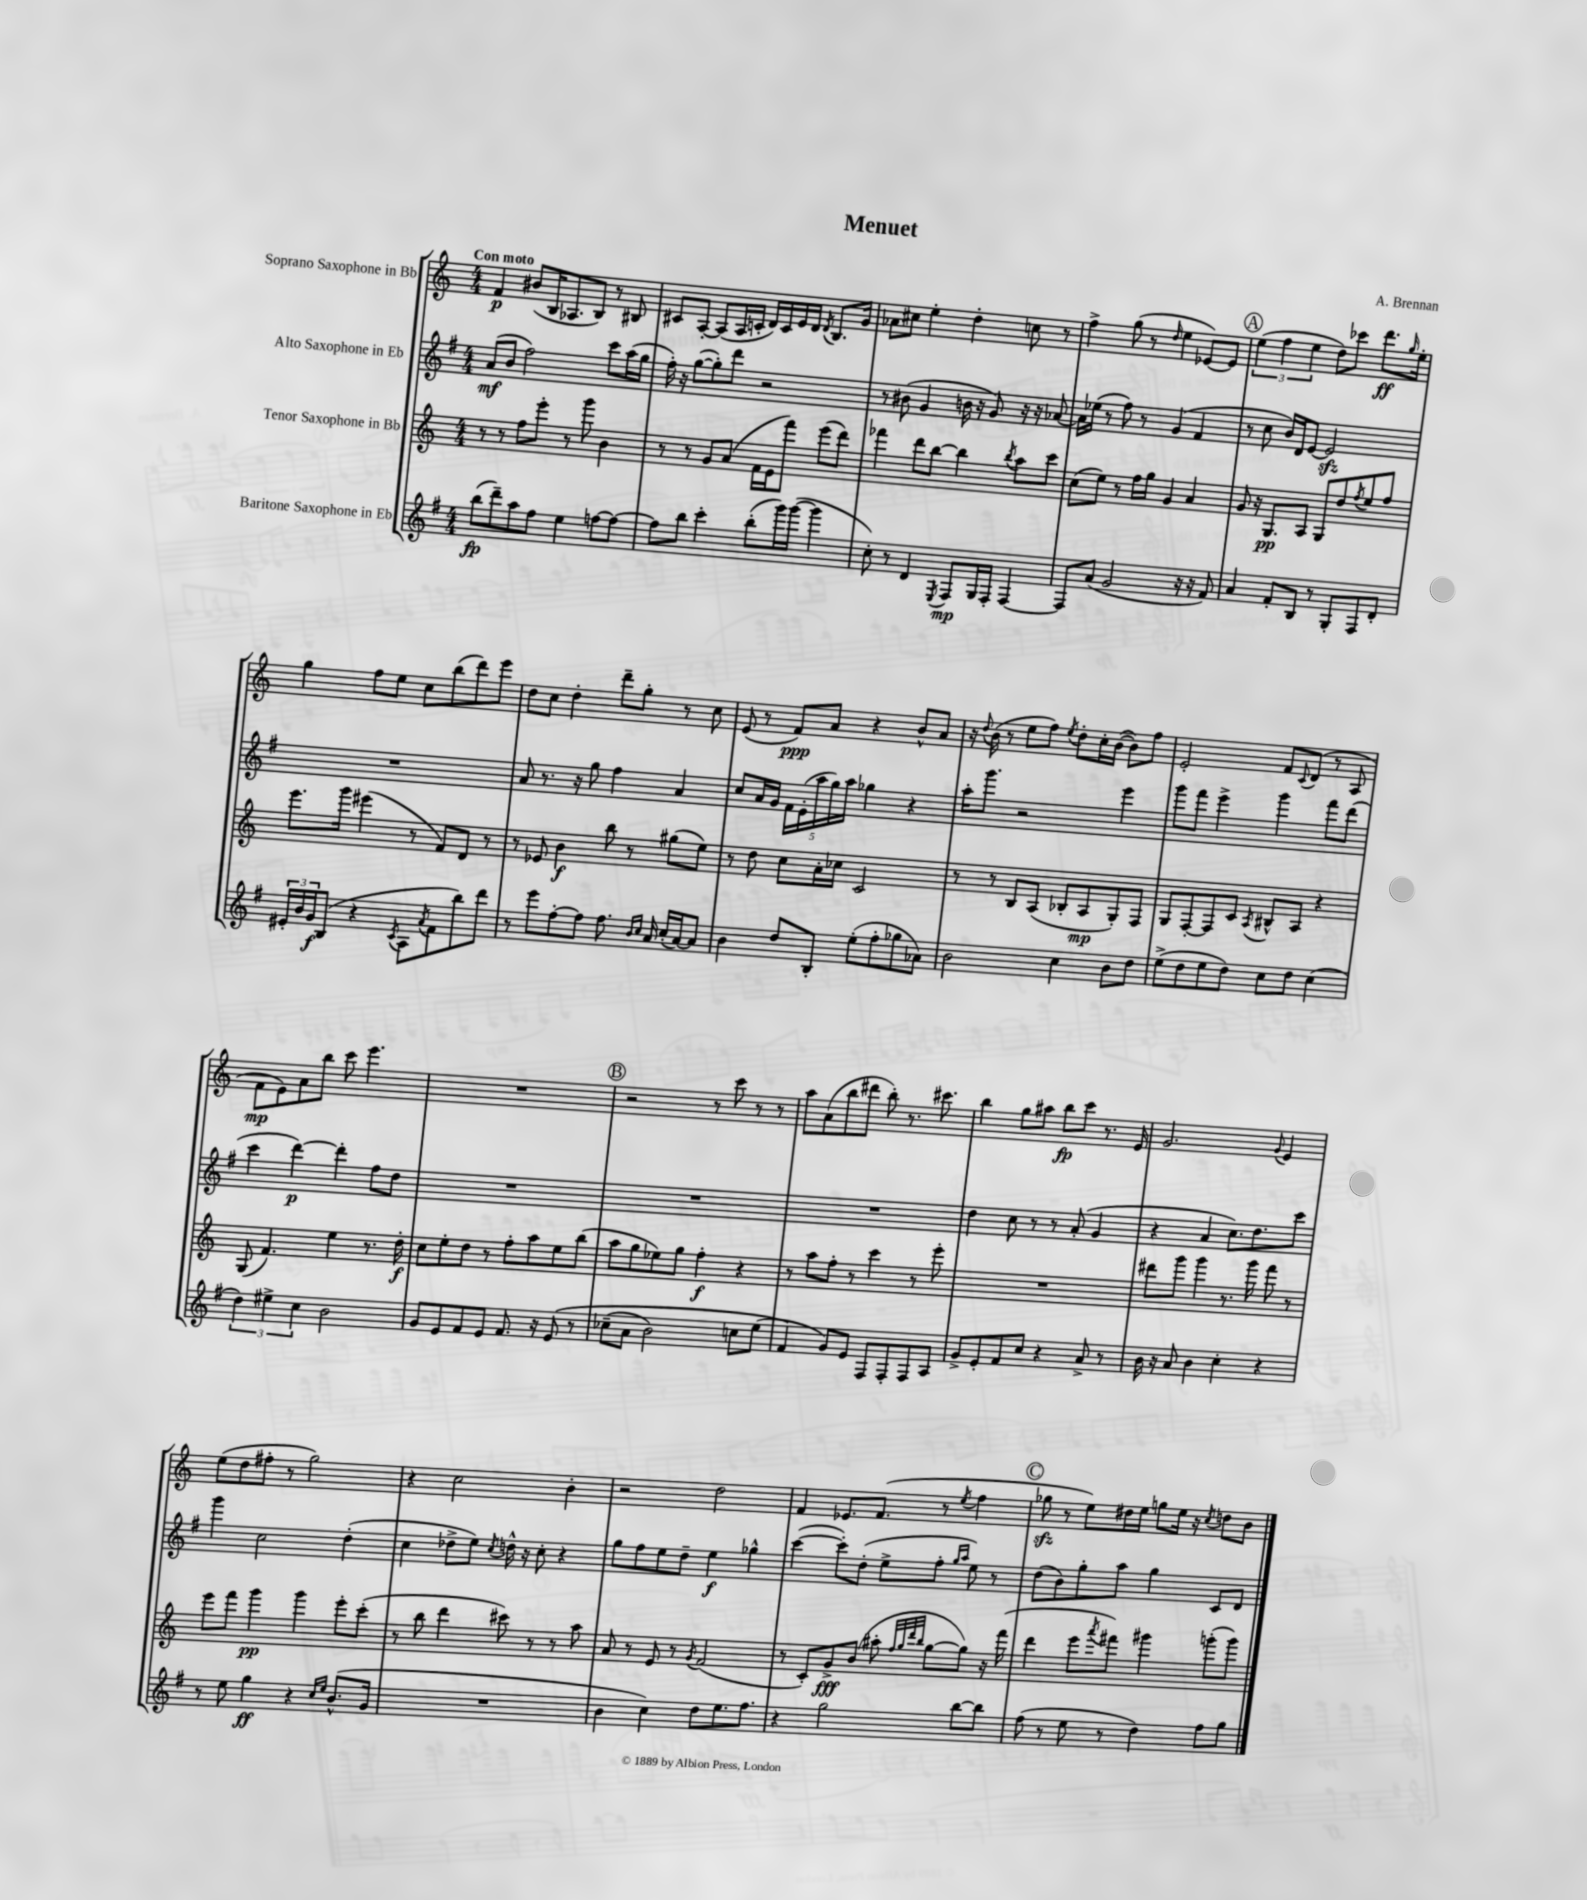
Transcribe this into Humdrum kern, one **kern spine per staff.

**kern	**dynam	**kern	**dynam	**kern	**dynam	**kern	**dynam
*part4	*part4	*part3	*part3	*part2	*part2	*part1	*part1
*staff4	*staff4	*staff3	*staff3	*staff2	*staff2	*staff1	*staff1
*I"Baritone Saxophone in Eb	*	*I"Tenor Saxophone in Bb	*	*I"Alto Saxophone in Eb	*	*I"Soprano Saxophone in Bb	*
*clefG2	*	*clefG2	*	*clefG2	*	*clefG2	*
*k[f#]	*	*k[]	*	*k[f#]	*	*k[]	*
*M4/4	*	*M4/4	*	*M4/4	*	*M4/4	*
=1	=1	=1	=1	=1	=1	=1	=1
!	!	!	!	!	!	!LO:TX:a:B:t=Con moto	!
(8bb\L	fp	8r	.	(8a/L	mf	4f/	p
8ddd~\)	.	8r	.	8b/J	.	.	.
8aa\	.	8ff\L	.	2ff#\)	.	(8b#X/L	.
8ff#\J	.	8eee'\J	.	.	.	16B/K	.
.	.	.	.	.	.	8.A-X/	.
4ee\	.	8r	.	.	.	.	.
.	.	8ggg\	.	.	.	8B/J)	.
[8ffn\L	.	4b\	.	8ccc\L	.	8r	.
8ff\J_	.	.	.	(16aa\L	.	8B#X/	.
.	.	.	.	16gg\JJ	.	.	.
=2	=2	=2	=2	=2	=2	=2	=2
8ff\L]	.	8r	.	16ff#'\)	.	8c#X/L	.
.	.	.	.	16r	.	.	.
8bb\J	.	8r	.	([8gg\L	.	[8A'/J	.
4ccc'\	.	8g/L	.	8gg'\])	.	(8A/L]	.
.	.	(8a/J	.	8ddd\J	.	16A/L	.
.	.	.	.	.	.	16cn'/JJ	.
(8bb'\L	.	16f\LL	.	2r	.	16d/LL)	.
.	.	16e\J	.	.	.	16c/	.
16ggg\L)	.	8fff\J)	.	.	.	16e/	.
([16ggg\JJ	.	.	.	.	.	16d/JJ	.
.	.	.	.	.	.	8qd/	.
4ggg\]	.	(8eee\L	.	.	.	8.B/L	.
.	.	8ddd\J)	.	.	.	.	.
.	.	.	.	.	.	16g/Jk	.
=3	=3	=3	=3	=3	=3	=3	=3
8cc'\)	.	4fff-X\	.	8r	.	8a-X\L	.
8r	.	.	.	(8b#X\	.	8cc#X\J	.
4d/	.	8ddd\L	.	4g/	.	4ee'\	.
.	.	[8bb\J	.	.	.	.	.
8qE/	.	.	.	.	.	.	.
8F#/L	mp	4bb\]	.	16bn\	.	4dd'\	.
.	.	.	.	16r	.	.	.
16G/L	.	.	.	8g/)	.	.	.
16F#'/JJ	.	.	.	.	.	.	.
.	.	8qbb/	.	.	.	.	.
[4F#/	.	8aa\L	.	16r	.	8ccn\	.
.	.	.	.	16r	.	.	.
.	.	8ccc\J	.	[8a-X/	.	8r	.
=4	=4	=4	=4	=4	=4	=4	=4
8F#/L]	.	(8cc\L	.	16a-\LL]	.	4ff^\	.
.	.	.	.	(16ee-X\JJ	.	.	.
(8a/J	.	8ee\J)	.	8r	.	.	.
2g/	.	8r	.	8ff#\)	.	(8gg\	.
.	.	16ff\LL	.	8r	.	8r	.
.	.	16gg\JJ	.	.	.	.	.
.	.	.	.	.	.	16qqdd/	.
.	.	4g/	.	(4g/	.	4ee\	.
16r	.	4a/	.	4f#/	.	[8e-X/L)	.
16r	.	.	.	.	.	.	.
8f#/)	.	.	.	.	.	8e-/J]	.
!!LO:REH:place=s1:t=A
=5	=5	=5	=5	=5	=5	=5	=5
4a/	.	8g/	.	8r	.	(6ee\	.
.	.	16r	.	8cc\	.	.	.
.	.	.	.	.	.	6ff\	.
.	.	8.G/L	pp	.	.	.	.
8f#'/L	.	.	.	16b/LL)	.	.	.
.	.	.	.	16d/J	.	.	.
.	.	.	.	.	.	6ee\	.
8B/J	.	8A/J	.	[8e/J	.	.	.
8r	.	8G/L	.	2ezz/]	.	8dd\L)	.
8G'/L	.	8dd/	.	.	.	8ccc-X\J	.
.	.	8qff/	.	.	.	.	.
8F#/	.	8ee/	.	.	.	8.ddd\L	ff
8d'/J	.	8ff/J	.	.	.	.	.
.	.	.	.	.	.	16qqgg/	.
.	.	.	.	.	.	16ee'\Jk	.
!!LO:LB:g=z
=6	=6	=6	=6	=6	=6	=6	=6
24e#X'/LL	.	8.eee\L	.	1r	.	4gg\	.
24b/	.	.	.	.	.	.	.
24g/J	f	.	.	.	.	.	.
(8B/J	.	.	.	.	.	.	.
.	.	16ggg\Jk	.	.	.	.	.
4r	.	(4eee#X\	.	.	.	8ff\L	.
.	.	.	.	.	.	8ee\J	.
8qc/	.	.	.	.	.	.	.
8A\L	.	8r	.	.	.	8cc\L	.
8qa/	.	.	.	.	.	.	.
8f#\	.	8f/L)	.	.	.	(8bb\	.
8bb\)	.	8d/J	.	.	.	8ddd\)	.
8ddd\J	.	8r	.	.	.	8eee\J	.
=7	=7	=7	=7	=7	=7	=7	=7
8r	.	8r	.	8a/	.	8dd\L	.
8eee\L	.	8e-X/	.	8.r	.	8cc\J	.
[8ff#'\	.	4b\	f	.	.	4dd'\	.
.	.	.	.	16r	.	.	.
8ff#\J]	.	.	.	8gg\	.	.	.
8.ff#\	.	8bb\	.	4ff#\	.	8ddd~\L	.
.	.	8r	.	.	.	8gg'\J	.
16qqb/LL	.	.	.	.	.	.	.
16qqcc/JJ	.	.	.	.	.	.	.
16a/	.	.	.	.	.	.	.
(16cc'/LL	.	(8gg#X\L	.	4a/	.	8r	.
[16a/J)	.	.	.	.	.	.	.
8a/J]	.	8ee\J)	.	.	.	8cc\	.
=8	=8	=8	=8	=8	=8	=8	=8
4b\	.	8r	.	8cc/L	.	(8e/	.
.	.	8dd\	.	16a/L	.	8r	.
.	.	.	.	16g/JJ	.	.	.
8dd/L	.	8cc\L	.	20f#\LL	.	8f/L)	ppp
.	.	.	.	(20e'\	.	.	.
.	.	.	.	20aa\	.	.	.
8B'/J	.	16a'\L	.	.	.	8a/J	.
.	.	.	.	20gg\)	.	.	.
.	.	16cc-X\JJ	.	.	.	.	.
.	.	.	.	20aa\JJ	.	.	.
(8ee'\L	.	2c/	.	4gg-X\	.	4r	.
8ff#'\	.	.	.	.	.	.	.
8gg-X\	.	.	.	4r	.	8b^^/L	.
8a-X\J)	.	.	.	.	.	8a/J	.
=9	=9	=9	=9	=9	=9	=9	=9
2b\	.	8r	.	16aa'\KL	.	16r	.
.	.	.	.	.	.	8qqdd/	.
.	.	.	.	8.ggg\J	.	(16b\	.
.	.	8r	.	.	.	8r	.
.	.	8B/L	.	2r	.	8ee\L	.
.	.	(8A/J	.	.	.	8ff\J)	.
.	.	.	.	.	.	8qee/	.
4cc\	.	8B-X'/L	.	.	.	8dd'\L	.
.	.	8A/	mp	.	.	16cc'\L	.
.	.	.	.	.	.	([16b\JJ	.
8b\L	.	8G'/)	.	4eee\	.	8b\L])	.
8dd\J	.	8F/J	.	.	.	8ff\J	.
=10	=10	=10	=10	=10	=10	=10	=10
(8ee^\L	.	8G/L	.	8ggg\L	.	2e'/	.
8dd\	.	[8F'/	.	8fff#\J	.	.	.
8ee\	.	8F/]	.	4eee^\	.	.	.
8dd\J)	.	8c/J	.	.	.	.	.
.	.	8qA/	.	.	.	.	.
8cc\L	.	8B#X^^/L	.	4ggg\	.	8f/L	.
.	.	.	.	.	.	8qqc/	.
8dd\J	.	8A/J	.	.	.	(8d/J	.
(4cc\	.	4r	.	8fff#\L	.	8r	.
.	.	.	.	(8ddd\J	.	8A/	.
!!LO:LB:g=z
=11	=11	=11	=11	=11	=11	=11	=11
6dd\)	.	(8G/	.	4ccc\	.	8f\L	mp
.	.	4.f/)	.	.	.	8e\)	.
6ee#X^\	.	.	.	.	.	.	.
.	.	.	.	[4ddd\)	p	8a\	.
6cc\	.	.	.	.	.	.	.
.	.	.	.	.	.	8bb\J	.
2b\	.	4ee\	.	4ddd'\]	.	8ccc\	.
.	.	.	.	.	.	4.eee\	.
.	.	8.r	.	8ff#\L	.	.	.
.	.	.	.	8dd\J	.	.	.
.	.	16dd'\	f	.	.	.	.
=12	=12	=12	=12	=12	=12	=12	=12
8g/L	.	8cc\L	.	1r	.	1r	.
8e/	.	8ee'\	.	.	.	.	.
8f#/	.	8dd\J	.	.	.	.	.
8e/J	.	8r	.	.	.	.	.
8.f#/	.	8ff'\L	.	.	.	.	.
.	.	8aa\	.	.	.	.	.
16r	.	.	.	.	.	.	.
(8e/	.	8ee\	.	.	.	.	.
8r	.	(8bb\J	.	.	.	.	.
!!LO:REH:place=s1:t=B
=13	=13	=13	=13	=13	=13	=13	=13
(8cc-X~\L	.	8aa\L	.	1r	.	2r	.
8a\J	.	8gg\	.	.	.	.	.
2b\)	.	8ee-X\)	.	.	.	.	.
.	.	8gg\J	.	.	.	.	.
.	.	4ff'\	f	.	.	8r	.
.	.	.	.	.	.	8ccc\	.
8ccn\L	.	4r	.	.	.	8r	.
(8ee\J	.	.	.	.	.	8r	.
=14	=14	=14	=14	=14	=14	=14	=14
4f#/)	.	8r	.	1r	.	8aa\L	.
.	.	8aa\L	.	.	.	(8a\	.
8g/L)	.	8ff'\J	.	.	.	8bb\	.
8e/J	.	8r	.	.	.	8ddd#X\J	.
8F#/L	.	4ccc\	.	.	.	8bb'\)	.
8F#'/	.	.	.	.	.	8.r	.
8F#/	.	8r	.	.	.	.	.
.	.	.	.	.	.	8.ccc#X\	.
8A/J	.	8eee'\	.	.	.	.	.
=15	=15	=15	=15	=15	=15	=15	=15
8g^/L	.	1r	.	4dd\	.	4bb\	.
8e'/	.	.	.	.	.	.	.
8f#/	.	.	.	8cc\	.	8gg\L	.
8cc/J	.	.	.	8r	.	8aa#X\J	.
4r	.	.	.	8r	.	8bb\L	fp
.	.	.	.	(8a'/	.	8ccc\J	.
8a^/	.	.	.	4g/	.	8.r	.
8r	.	.	.	.	.	.	.
.	.	.	.	.	.	16e/	.
=16	=16	=16	=16	=16	=16	=16	=16
16b\	.	8ddd#X\L	.	4r	.	2.g/	.
16r	.	.	.	.	.	.	.
8a/	.	8ggg\J	.	.	.	.	.
4b\	.	4ggg\	.	4a/	.	.	.
4cc'\	.	8.r	.	8.cc\L)	.	.	.
.	.	16ggg\	.	8.dd\	.	.	.
.	.	.	.	.	.	8qqg/	.
4r	.	8fff\	.	.	.	4e/	.
.	.	8r	.	8ccc\J	.	.	.
!!LO:LB:g=z
=17	=17	=17	=17	=17	=17	=17	=17
8r	.	8eee\L	.	4ggg\	.	(8ee\L	.
8ee\	.	8fff\J	.	.	.	8dd\	.
4gg\	ff	4ggg\	pp	2cc\	.	8ff#X'\J	.
.	.	.	.	.	.	8r	.
4r	.	4ggg\	.	.	.	2gg\)	.
16qqcc/LL	.	.	.	.	.	.	.
16qqee/JJ	.	.	.	.	.	.	.
(8.b^^/L	.	8eee'\L	.	(4dd'\	.	.	.
.	.	(8ccc'\J	.	.	.	.	.
16g/Jk	.	.	.	.	.	.	.
=18	=18	=18	=18	=18	=18	=18	=18
1r	.	8r	.	4cc\	.	4r	.
.	.	8bb\	.	.	.	.	.
.	.	4ddd\	.	8dd-X^\L	.	2cc\	.
.	.	.	.	8ee\J)	.	.	.
.	.	.	.	8qcc/	.	.	.
.	.	8ccc#X\)	.	16ddn^^\	.	.	.
.	.	.	.	16r	.	.	.
.	.	8r	.	8cc'\	.	.	.
.	.	8r	.	4r	.	4b'\	.
.	.	8aa\	.	.	.	.	.
=19	=19	=19	=19	=19	=19	=19	=19
4b\	.	8a/	.	8gg\L	.	2r	.
.	.	8r	.	8ff#\	.	.	.
4cc\)	.	8e/	.	8ee\	.	.	.
.	.	8r	.	8dd~\J	.	.	.
.	.	8qg/	.	.	.	.	.
8dd\L	.	(2f/	.	4ee\	f	2dd\	.
8.ee\	.	.	.	.	.	.	.
.	.	.	.	4gg-X^^\	.	.	.
8.ff#\J	.	.	.	.	.	.	.
=20	=20	=20	=20	=20	=20	=20	=20
4r	.	8r	.	([4ccc\	.	4f/	.
.	.	8c'/L)	.	.	.	.	.
2gg\	.	8g^/	fff	8ccc'\L])	.	8.e-X/L	.
.	.	(8b/J	.	(8dd'\J	.	.	.
.	.	.	.	.	.	(8.f/J	.
.	.	8aa#X'\	.	8ee^\L	.	.	.
.	.	32qqff/LLL	.	.	.	.	.
.	.	32qqgg/	.	.	.	.	.
.	.	32qqddd/	.	.	.	.	.
.	.	32qqbb/JJJ	.	.	.	.	.
.	.	[8gg\L	.	8ff#'\J	.	8r	.
.	.	.	.	16qqgg/LL	.	.	.
.	.	.	.	16qqaa/JJ	.	8qee/	.
[8bb\L	.	8gg\J])	.	8ee\)	.	4ff\	.
8bb\J]	.	16r	.	8r	.	.	.
.	.	(16fff\	.	.	.	.	.
!!LO:REH:place=s1:t=C
=21	=21	=21	=21	=21	=21	=21	=21
(8ff#\	.	4ddd\	.	(8dd\L	.	8gg-Xzz\	.
8r	.	.	.	8b\)	.	8r	.
8ee\	.	8eee\L	.	8gg'\	.	8ee\L)	.
.	.	8qaaa/	.	.	.	.	.
8r	.	8fff#X\J)	.	8aa\J	.	16dd#X\L	.
.	.	.	.	.	.	16ee\JJ	.
4dd\)	.	4ggg#X\	.	4gg\	.	8ggn\L	.
.	.	.	.	.	.	16ee\Jk	.
.	.	.	.	.	.	16r	.
.	.	.	.	.	.	8qcc/	.
8ff#\L	.	(8gggn'\L	.	8c/L	.	8ddn\L	.
8gg\J	.	8ggg\J)	.	8d/J	.	8b\J	.
==	==	==	==	==	==	==	==
*-	*-	*-	*-	*-	*-	*-	*-
